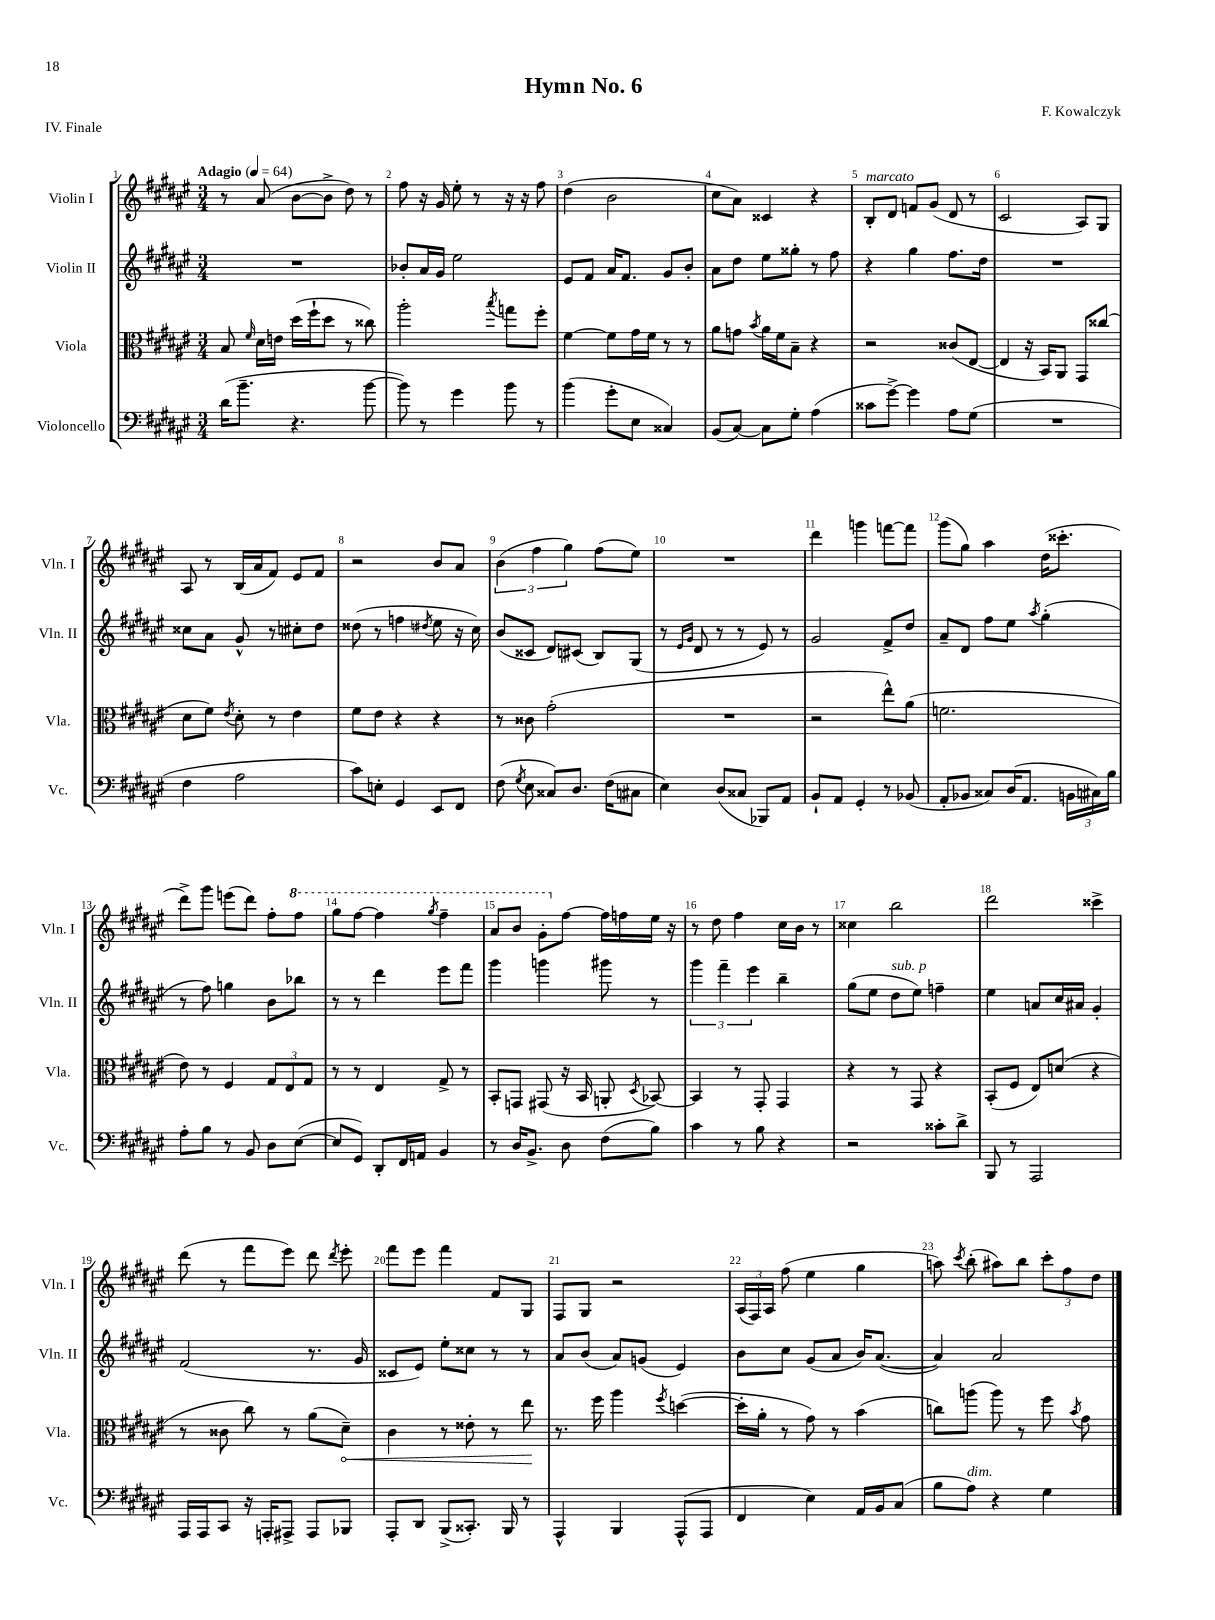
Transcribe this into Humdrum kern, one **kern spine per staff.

**kern	**kern	**dynam	**kern	**kern
*part4	*part3	*part3	*part2	*part1
*staff4	*staff3	*staff3	*staff2	*staff1
*I"Violoncello	*I"Viola	*	*I"Violin II	*I"Violin I
*I'Vc.	*I'Vla.	*	*I'Vln. II	*I'Vln. I
*clefF4	*clefC3	*	*clefG2	*clefG2
*k[f#c#g#d#a#e#]	*k[f#c#g#d#a#e#]	*	*k[f#c#g#d#a#e#]	*k[f#c#g#d#a#e#]
*M3/4	*M3/4	*	*M3/4	*M3/4
*MM64	*MM64	*	*MM64	*MM64
=1	=1	=1	=1	=1
!	!	!	!	!LO:TX:a:B:t=Adagio
(16d#\KL	8B/	.	2.r	8r
8.b~\J	.	.	.	.
.	16qqf#/	.	.	.
.	16d#\LL	.	.	(8a#/
.	16en\JJ	.	.	.
4.r	(16dd#\LL	.	.	[8b\L
.	16ff#`\J	.	.	.
.	8dd#\J	.	.	8b^\J]
.	8r	.	.	8dd#\)
[8b\	8cc##X\)	.	.	8r
=2	=2	=2	=2	=2
8b\])	2aa#'\	.	8b-X'/L	8ff#\
8r	.	.	16a#/L	16r
.	.	.	16g#/JJ	16g#/
4g#\	.	.	2ee#\	8ee#'\
.	.	.	.	8r
.	8qbb/	.	.	.
8b\	8ggn\L	.	.	16r
.	.	.	.	16r
8r	8ff#'\J	.	.	8ff#\
=3	=3	=3	=3	=3
(4b\	[4f#\	.	8e#/L	(4dd#\
.	.	.	8f#/J	.
8g#'\L	8f#\L]	.	16a#/KL	2b\
.	.	.	8.f#/J	.
8E#\J	16g#\L	.	.	.
.	16f#\JJ	.	.	.
4C##X/)	8r	.	8g#/L	.
.	8r	.	8b'/J	.
=4	=4	=4	=4	=4
(8BB/L	8a#\L	.	8a#\L	8cc#\L
[8C#/J)	8gn\J	.	8dd#\J	8a#\J)
.	8qb/	.	.	.
8C#\L]	16a#\LL	.	8ee#\L	4c##X/
.	16f#\J	.	.	.
8G#'\J	8B~\J	.	8gg##X'\J	.
(4A#\	4r	.	8r	4r
.	.	.	8ff#\	.
=5	=5	=5	=5	=5
!	!	!	!	!LO:TX:a:i:t=marcato
8c##X\L	2r	.	4r	8B'/L
[8g#^\J)	.	.	.	8d#/J
4g#\]	.	.	4gg#\	8fn/L
.	.	.	.	(8g#/J
8A#\L	(8c##X/L	.	8.ff#\L	8d#/
(8G#\J	[8E#/J	.	.	8r
.	.	.	16dd#\Jk	.
=6	=6	=6	=6	=6
2.r	4E#/]	.	2.r	2c#/
.	16r	.	.	.
.	16BB/KL)	.	.	.
.	8AA#/J	.	.	.
.	8GG#/L	.	.	8A#/L)
.	(8cc##X/J	.	.	8G#/J
!!LO:LB:g=z
=7	=7	=7	=7	=7
4F#\	8d#\L	.	8cc##X\L	8A#/
.	8f#\J)	.	8a#\J	8r
.	8qe#/	.	.	.
2A#\	8d#'\	.	8g#^^/	(16B/LL
.	.	.	.	16a#/J
.	8r	.	8r	8f#/J)
.	4e#\	.	8cc#X'\L	8e#/L
.	.	.	8dd#\J	8f#/J
=8	=8	=8	=8	=8
8c#\L)	8f#\L	.	(8dd##X\	2r
8En'\J	8e#\J	.	8r	.
4GG#/	4r	.	4ffn\	.
.	.	.	8qdd#X/	.
8EE#/L	4r	.	8ee#\	8b/L
8FF#/J	.	.	16r	8a#/J
.	.	.	16cc#\)	.
=9	=9	=9	=9	=9
(8F#\	8r	.	(8b/L	(6b\
8qG#/	.	.	.	.
8E#\	8c##X\	.	8c##X/J	.
.	.	.	.	6ff#\
8C##X/L)	(2g#'\	.	8d#/L)	.
.	.	.	.	6gg#\)
8.D#/J	.	.	(8c#X/J	.
.	.	.	8B/L)	(8ff#\L
(16F#\KL	.	.	.	.
8C#X\J	.	.	(8G#/J	8ee#\J)
=10	=10	=10	=10	=10
4E#\)	2.r	.	8r	2.r
.	.	.	16qqe#/LL	.
.	.	.	16qqg#/JJ	.
.	.	.	8d#/	.
(8D#/L	.	.	8r	.
8C##X/J	.	.	8r	.
8BBB-X/L)	.	.	8e#/)	.
8AA#/J	.	.	8r	.
=11	=11	=11	=11	=11
8BB`/L	2r	.	2g#/	4ddd#\
8AA#/J	.	.	.	.
4GG#'/	.	.	.	4gggn\
8r	8ee#^^\L)	.	8f#^/L	[8fffn\L
(8BB-X/	(8a#\J	.	8dd#/J	8fff\J]
=12	=12	=12	=12	=12
8AA#'/L	2.fn\	.	8a#~/L	(8ggg#\L
8BB-X/J	.	.	8d#/J	8gg#\J)
8C##X/L)	.	.	8ff#\L	4aa#\
(16D#/K	.	.	8ee#\J	.
8.AA#/J	.	.	.	.
.	.	.	8qaa#/	.
.	.	.	(4gg#'\	(16dd#\KL
.	.	.	.	8.ccc##X'\J
24BBn\LL	.	.	.	.
24C#X\)	.	.	.	.
24B\JJ	.	.	.	.
!!LO:LB:g=z
=13	=13	=13	=13	=13
8A#'\L	8e#\)	.	8r	8ddd#^\L)
8B\J	8r	.	8ff#\)	8ggg#\J
8r	4F#/	.	4ggn\	(8eeen\L
8BB/	.	.	.	8ddd#\J)
8D#\L	12G#/L	.	8b\L	8ff#'\L
.	12E#/	.	.	.
*	*	*	*	*8va
([8E#\J	.	.	8bb-X\J	8fff#\J
.	12G#/J	.	.	.
=14	=14	=14	=14	=14
8E#/L]	8r	.	8r	8ggg#\L
8GG#/J)	8r	.	8r	[8fff#\J
8DD#'/L	4E#/	.	4ddd#\	4fff#\]
16FF#/L	.	.	.	.
16AAn/JJ	.	.	.	.
.	.	.	.	8qggg#/
4BB/	8G#^/	.	8eee#\L	4fff#~\
.	8r	.	8fff#\J	.
=15	=15	=15	=15	=15
8r	8BB'/L	.	4ggg#\	8aa#/L
16D#/KL	8GGn/J	.	.	8bb/J
8.BB^/J	.	.	.	.
.	(8GG#X/	.	4gggn\	8gg#'\L
*	*	*	*	*X8va
8D#\	16r	.	.	[8ff#\J
.	16BB/	.	.	.
(8F#\L	8AAn'/	.	8ggg#X\	16ff#\LL]
.	.	.	.	16ffn\
.	8qD#/	.	.	.
8B\J)	[8BB-X/)	.	8r	16ee#\JJ
.	.	.	.	16r
=16	=16	=16	=16	=16
4c#\	4BB-/]	.	6ggg#\	8r
.	.	.	.	8dd#\
.	.	.	6fff#~\	.
8r	8r	.	.	4ff#\
.	.	.	6eee#\	.
8B\	8GG#'/	.	.	.
4r	4GG#/	.	4bb~\	16cc#\LL
.	.	.	.	16b\JJ
.	.	.	.	8r
=17	=17	=17	=17	=17
2r	4r	.	(8gg#\L	4cc##X\
.	.	.	8ee#\J	.
!	!	!	!LO:TX:a:i:t=sub. p	!
.	8r	.	8dd#\L	2bb\
.	8GG#/	.	8ee#\J)	.
8c##X'\L	4r	.	4ffn~\	.
8d#^\J	.	.	.	.
=18	=18	=18	=18	=18
8BBB/	(8BB'/L	.	4ee#\	2ddd#\
8r	8F#/J	.	.	.
2AAA#/	8E#/L)	.	8an/L	.
.	(8dn/J	.	16cc#/L	.
.	.	.	16a#X/JJ	.
.	4r	.	4g#'/	4ccc##X^\
!!LO:LB:g=z
=19	=19	=19	=19	=19
16AAA#/LL	8r	.	(2f#/	(8ddd#\
16AAA#/J	.	.	.	.
8CC#/J	8c##X\	.	.	8r
16r	8cc#\)	.	.	8fff#\L
16AAAn'/KL	.	.	.	.
8AAA#X^/J	8r	.	.	8eee#\J)
8AAA#/L	(8a#\L	.	8.r	8ddd#\
.	.	.	.	8qddd#/
!	!	!LO:HP:b	!	!
8BBB-X/J	8d#~\J)	<	.	8eee#'\
.	.	.	16g#/	.
=20	=20	=20	=20	=20
8AAA#'/L	4c#\	.	8c##X/L	8fff#\L
8DD#/J	.	.	8e#/J)	8eee#\J
(8BBB^/L	8r	.	8ee#'\L	4fff#\
8.CC##X'/J)	8e##X'\	.	8cc##X\J	.
.	8r	.	8r	8f#/L
16BBB/	.	.	.	.
8r	8ee#\	.	8r	8G#/J
.	.	[	.	.
=21	=21	=21	=21	=21
4AAA#^^/	8.r	.	8a#/L	8F#/L
.	.	.	(8b/J	8G#/J
.	16ff#\	.	.	.
4BBB/	4aa#\	.	8a#/L)	2r
.	.	.	(8gn/J	.
.	8qff#/	.	.	.
(8AAA#^^/L	([4ddn\	.	4e#/)	.
8AAA#/J	.	.	.	.
=22	=22	=22	=22	=22
4FF#/	16dd'\LL]	.	8b\L	(24A#/LL
.	.	.	.	24F#/)
.	16a#'\JJ	.	.	.
.	.	.	.	24A#/JJ
.	8r	.	8cc#\J	(8ff#\
4E#\)	8g#\)	.	(8g#/L	4ee#\
.	8r	.	8a#/J	.
16AA#/LL	(4b\	.	16b/KL)	4gg#\
16BB/J	.	.	([8.a#/J	.
(8C#/J	.	.	.	.
=23	=23	=23	=23	=23
8B\L	8ccn\L)	.	4a#/])	8aan\)
.	.	.	.	8qccc#/
!LO:TX:a:i:t=dim.	!	!	!	!
8A#\J)	(8aan\J	.	.	(8bb'\
4r	8aa\)	.	2a#/	8aa#X\L)
.	8r	.	.	8bb\J
4G#\	8ff#\	.	.	12ccc#'\L
.	.	.	.	12ff#\
.	8qb/	.	.	.
.	8g#\	.	.	.
.	.	.	.	12dd#\J
==	==	==	==	==
*-	*-	*-	*-	*-
